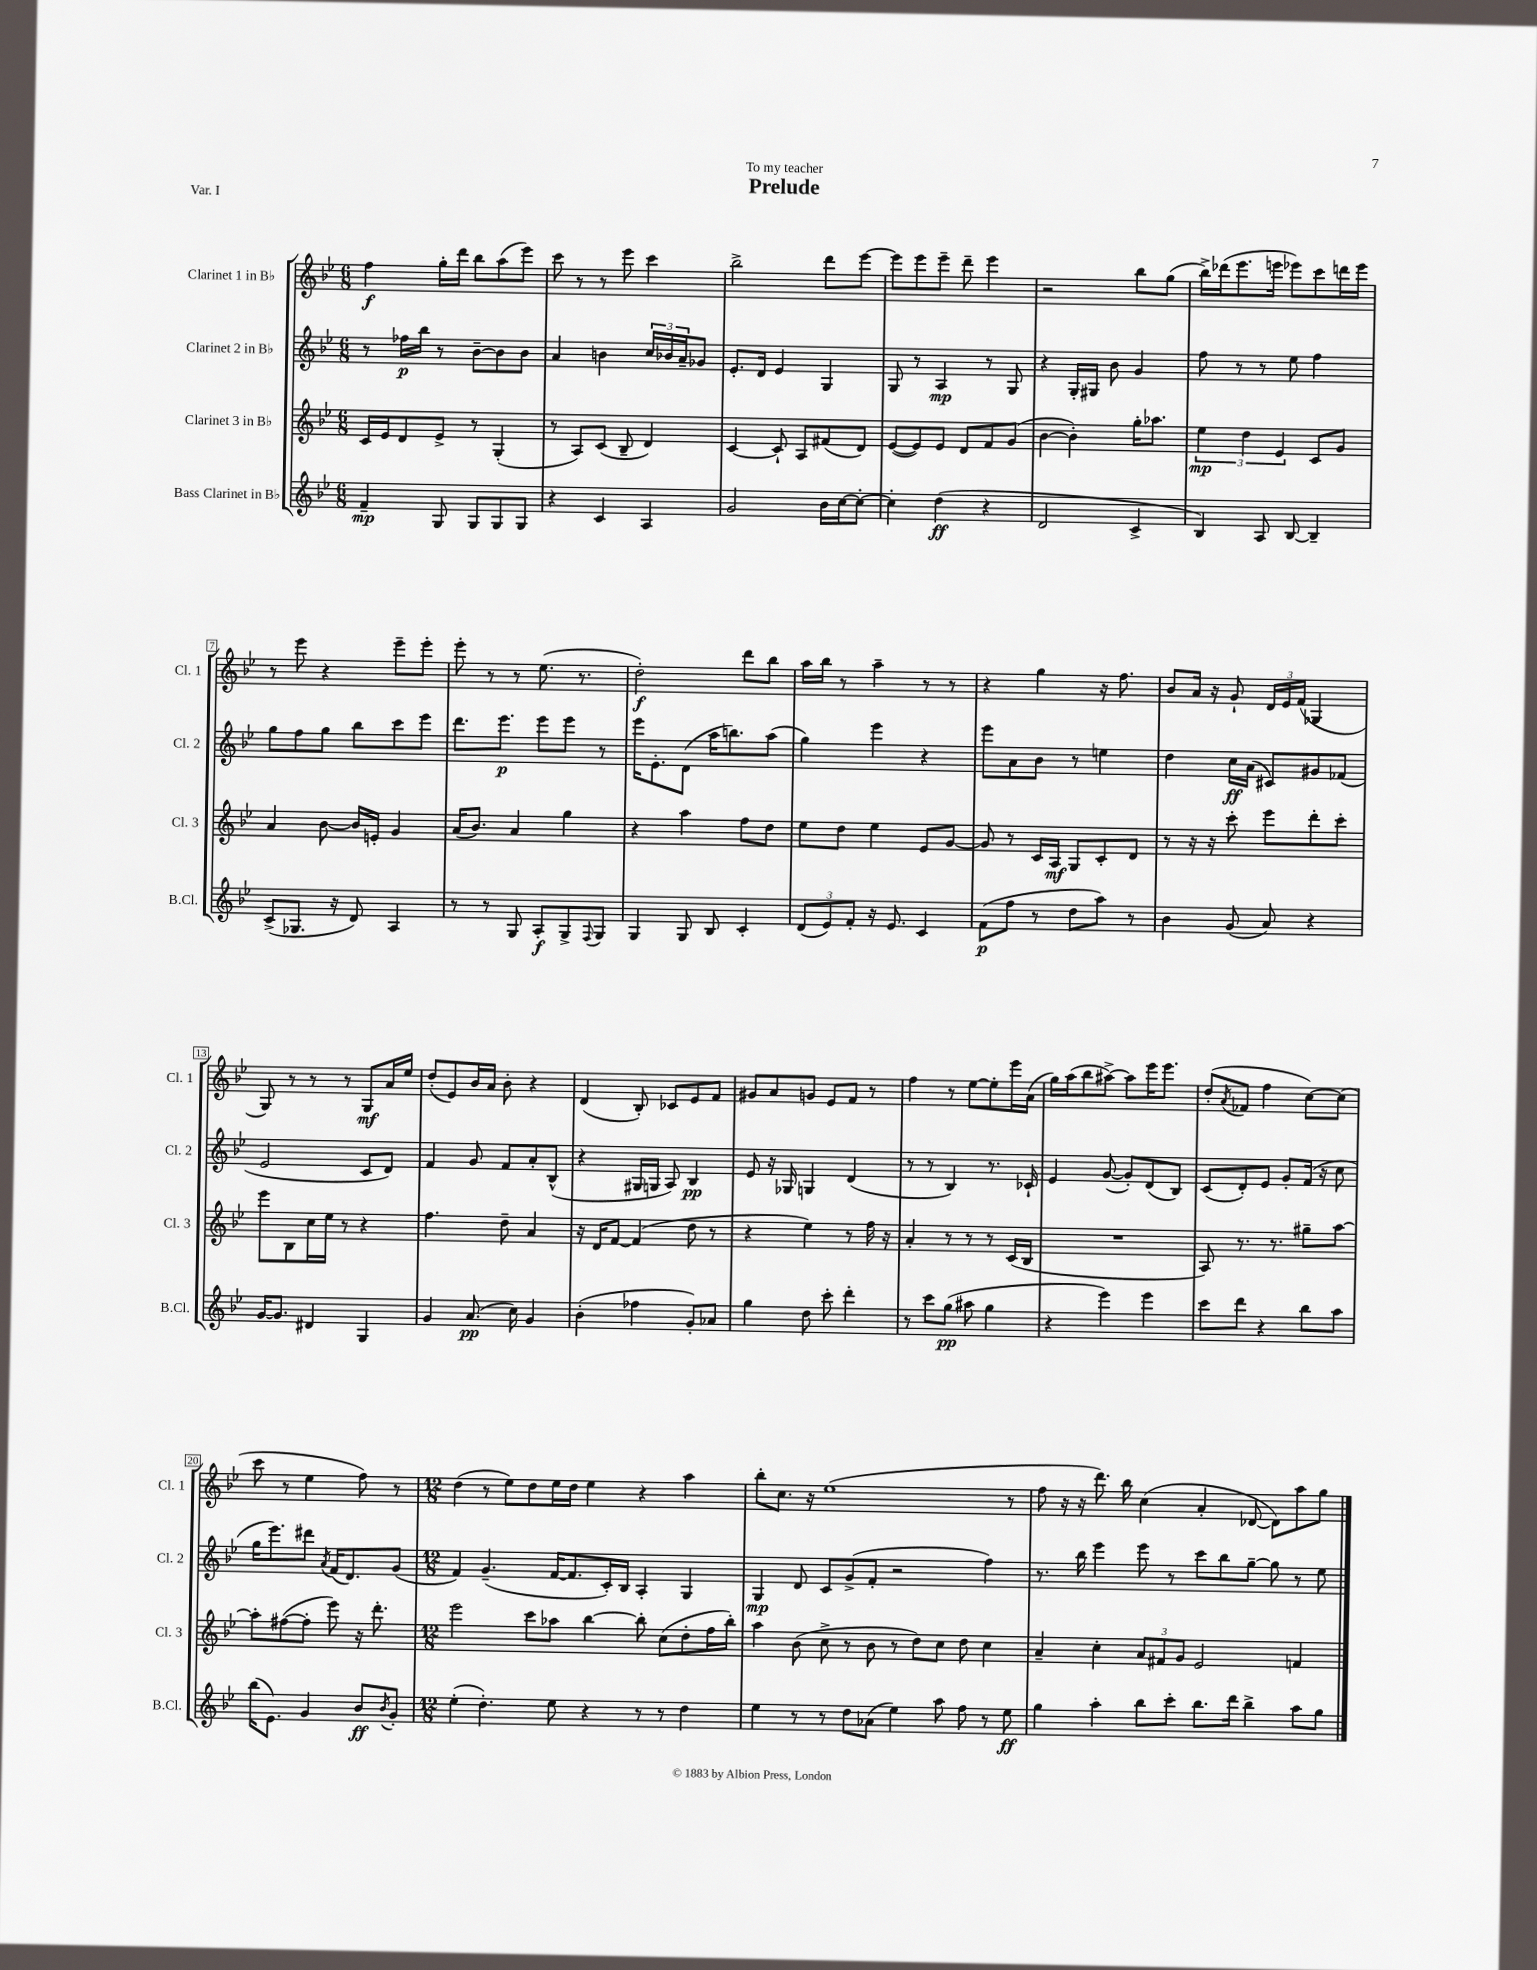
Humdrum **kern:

**kern	**dynam	**kern	**dynam	**kern	**dynam	**kern	**dynam
*part4	*part4	*part3	*part3	*part2	*part2	*part1	*part1
*staff4	*staff4	*staff3	*staff3	*staff2	*staff2	*staff1	*staff1
*I"Bass Clarinet in B♭	*	*I"Clarinet 3 in B♭	*	*I"Clarinet 2 in B♭	*	*I"Clarinet 1 in B♭	*
*I'B.Cl.	*	*I'Cl. 3	*	*I'Cl. 2	*	*I'Cl. 1	*
*clefG2	*	*clefG2	*	*clefG2	*	*clefG2	*
*k[b-e-]	*	*k[b-e-]	*	*k[b-e-]	*	*k[b-e-]	*
*M6/8	*	*M6/8	*	*M6/8	*	*M6/8	*
=1	=1	=1	=1	=1	=1	=1	=1
4f~/	mp	16c/LL	.	8r	.	4ff\	f
.	.	16e-/J	.	.	.	.	.
.	.	8d/	.	16ff-X\LL	p	.	.
.	.	.	.	16bb-\JJ	.	.	.
8G/	.	8e-^/J	.	8r	.	16gg'\LL	.
.	.	.	.	.	.	16ddd\JJ	.
8G/L	.	8r	.	[8b-~\L	.	8bb-\L	.
8G/	.	(4G'/	.	8b-\]	.	(8aa\	.
8G/J	.	.	.	8b-\J	.	8eee-\J)	.
=2	=2	=2	=2	=2	=2	=2	=2
4r	.	8r	.	4a/	.	8ccc\	.
.	.	8A/L)	.	.	.	8r	.
4c/	.	(8c/J	.	4bn\	.	8r	.
.	.	8B-~/	.	.	.	8eee-\	.
4A/	.	4d/)	.	24cc/LL	.	4ccc\	.
.	.	.	.	24b-X/	.	.	.
.	.	.	.	24a~/J	.	.	.
.	.	.	.	8g-X/J	.	.	.
=3	=3	=3	=3	=3	=3	=3	=3
2g/	.	[4c/	.	8.e-'/L	.	2bb-^\	.
.	.	.	.	16d/Jk	.	.	.
.	.	8c`/]	.	4e-/	.	.	.
.	.	8A/L	.	.	.	.	.
16b-\LL	.	(8f#X/	.	4G/	.	8ddd\L	.
[16cc\J	.	.	.	.	.	.	.
8cc'\J_	.	8d/J)	.	.	.	[8eee-\J	.
=4	=4	=4	=4	=4	=4	=4	=4
4cc'\]	.	([8e-/L	.	8G/	.	8eee-\L]	.
.	.	8e-/])	.	8r	.	8eee-\	.
(4dd\	ff	8e-/J	.	4A/	mp	8eee-~\J	.
.	.	8d/L	.	.	.	8ddd~\	.
4r	.	8f/	.	8r	.	4eee-\	.
.	.	(8g/J	.	8G/	.	.	.
=5	=5	=5	=5	=5	=5	=5	=5
2d/	.	[4b-\	.	4r	.	2r	.
.	.	4b-'\])	.	16G'/LL	.	.	.
.	.	.	.	16G#X/JJ	.	.	.
.	.	.	.	8b-\	.	.	.
4c^/	.	16gg'\KL	.	4g/	.	8bb-\L	.
.	.	8.aa-X\J	.	.	.	.	.
.	.	.	.	.	.	(8gg\J	.
=6	=6	=6	=6	=6	=6	=6	=6
4B-/)	.	6ee-\	mp	8ff\	.	16bb-^\LL)	.
.	.	.	.	.	.	(16ddd-X\J	.
.	.	.	.	8r	.	8.eee-\	.
.	.	6dd\	.	.	.	.	.
8A/	.	.	.	8r	.	.	.
.	.	.	.	.	.	16eeen\Jk	.
.	.	6e-/	.	.	.	.	.
[8B-/	.	.	.	8ee-\	.	8eee-X\L)	.
4B-~/]	.	8c/L	.	4ff\	.	8ccc\	.
.	.	8g/J	.	.	.	16dddn\L	.
.	.	.	.	.	.	16eee-\JJ	.
!!LO:LB:g=z
=7	=7	=7	=7	=7	=7	=7	=7
(8c^/L	.	4a/	.	8gg\L	.	8r	.
8.G-X/J	.	.	.	8ff\	.	8eee-\	.
.	.	[8b-\	.	8gg\J	.	4r	.
16r	.	.	.	.	.	.	.
8d/)	.	16b-/LL]	.	8bb-\L	.	.	.
.	.	16en'/JJ	.	.	.	.	.
4A/	.	4g/	.	8ccc\	.	8eee-~\L	.
.	.	.	.	8eee-\J	.	8eee-'\J	.
=8	=8	=8	=8	=8	=8	=8	=8
8r	.	(16a/KL	.	8.ddd\L	.	8eee-'\	.
.	.	8.b-/J)	.	.	.	.	.
8r	.	.	.	.	.	8r	.
.	.	.	.	8.eee-\J	p	.	.
8G/	.	4a/	.	.	.	8r	.
8A'/L	f	.	.	8eee-\L	.	(8.ee-\	.
8G^/	.	4gg\	.	8eee-\J	.	.	.
.	.	.	.	.	.	8.r	.
8qqF/	.	.	.	.	.	.	.
8G/J	.	.	.	8r	.	.	.
=9	=9	=9	=9	=9	=9	=9	=9
4G/	.	4r	.	16eee-\KL	.	2dd'\)	f
.	.	.	.	8.e-'\	.	.	.
8G/	.	4aa\	.	(8d\J	.	.	.
8B-/	.	.	.	16aa\KL	.	.	.
.	.	.	.	8.bbn\)	.	.	.
4c'/	.	8ff\L	.	.	.	8ddd\L	.
.	.	8dd\J	.	(8aa\J	.	8bb-\J	.
=10	=10	=10	=10	=10	=10	=10	=10
(12d/L	.	8ee-\L	.	4gg\)	.	16aa\LL	.
.	.	.	.	.	.	16bb-\JJ	.
12e-/)	.	.	.	.	.	.	.
.	.	8dd\J	.	.	.	8r	.
12f'/J	.	.	.	.	.	.	.
16r	.	4ee-\	.	4eee-\	.	4aa~\	.
8.e-/	.	.	.	.	.	.	.
4c/	.	8e-/L	.	4r	.	8r	.
.	.	[8g/J	.	.	.	8r	.
=11	=11	=11	=11	=11	=11	=11	=11
(8f\L	p	8g/]	.	8eee-\L	.	4r	.
8ff\J	.	8r	.	8a\	.	.	.
8r	.	16c/LL	.	8b-\J	.	4gg\	.
.	.	16A/JJ	mf	.	.	.	.
8dd\L	.	8G/L	.	8r	.	.	.
8aa\J)	.	8c'/	.	4een\	.	16r	.
.	.	.	.	.	.	8.ff\	.
8r	.	8d/J	.	.	.	.	.
=12	=12	=12	=12	=12	=12	=12	=12
4b-\	.	8r	.	4dd\	.	8b-/L	.
.	.	16r	.	.	.	16a/Jk	.
.	.	16r	.	.	.	16r	.
(8g/	.	8ccc'\	.	16cc\LL	ff	8g`/	.
.	.	.	.	(16a\JJ	.	.	.
8a/)	.	8eee-\L	.	8c#X/L)	.	24d/LL	.
.	.	.	.	.	.	24e-/	.
.	.	.	.	.	.	(24f/JJ	.
4r	.	8ddd'\	.	8g#X/	.	4G-X/	.
.	.	8ccc'\J	.	(8f-X/J	.	.	.
!!LO:LB:g=z
=13	=13	=13	=13	=13	=13	=13	=13
[16g/KL	.	8eee-\L	.	2e-/	.	8G/)	.
8.g/J]	.	.	.	.	.	.	.
.	.	8B-\	.	.	.	8r	.
4d#X/	.	16cc\L	.	.	.	8r	.
.	.	16ee-\JJ	.	.	.	.	.
.	.	8r	.	.	.	8r	.
4G/	.	4r	.	8c/L	.	8G/L	mf
.	.	.	.	8d/J)	.	16a/L	.
.	.	.	.	.	.	16ee-/JJ	.
=14	=14	=14	=14	=14	=14	=14	=14
4g/	.	4.ff\	.	4f/	.	(8dd'/L	.
.	.	.	.	.	.	8e-/)	.
(8.a/	pp	.	.	8g/	.	16b-/L	.
.	.	.	.	.	.	16a/JJ	.
.	.	8dd~\	.	8f/L	.	8b-'\	.
16cc\)	.	.	.	.	.	.	.
4g/	.	4a/	.	8a'/	.	4r	.
.	.	.	.	(8B-^^/J	.	.	.
=15	=15	=15	=15	=15	=15	=15	=15
(4b-'\	.	16r	.	4r	.	(4d/	.
.	.	16d/KL	.	.	.	.	.
.	.	[8f/J	.	.	.	.	.
4ff-X\	.	(4f/]	.	16G#X/LL	.	8B-'/)	.
.	.	.	.	16Gn/JJ	.	.	.
.	.	.	.	8A/)	.	8c-X/L	.
8g'/L)	.	8dd\	.	4B-/	pp	8e-/	.
8a-X/J	.	8r	.	.	.	8f/J	.
=16	=16	=16	=16	=16	=16	=16	=16
4gg\	.	4r	.	8e-/	.	8g#X/L	.
.	.	.	.	16r	.	8a/	.
.	.	.	.	16G-X/	.	.	.
8dd\	.	4ee-\)	.	4Gn/	.	8gn/J	.
8ccc'\	.	.	.	.	.	8e-/L	.
4ddd'\	.	8r	.	(4d/	.	8f/J	.
.	.	16ff\	.	.	.	8r	.
.	.	16r	.	.	.	.	.
=17	=17	=17	=17	=17	=17	=17	=17
8r	.	4a'/	.	8r	.	4ff\	.
8ccc\L	.	.	.	8r	.	.	.
(8gg\J	pp	8r	.	4B-/)	.	8r	.
8aa#X\	.	8r	.	.	.	[8ee-\L	.
4gg\	.	8r	.	8.r	.	8ee-'\]	.
.	.	(16c/LL	.	.	.	16eee-\L	.
.	.	16B-/JJ	.	16c-X`/	.	(16a\JJ	.
=18	=18	=18	=18	=18	=18	=18	=18
4r	.	2.r	.	4e-/	.	16gg\LL)	.
.	.	.	.	.	.	(16aa\J	.
.	.	.	.	.	.	8bb-\	.
4eee-\)	.	.	.	([8g/	.	[8aa#X^\J)	.
.	.	.	.	8g'/L])	.	8aa#\L]	.
4eee-\	.	.	.	(8d/	.	16eee-\K	.
.	.	.	.	.	.	8.eee-\J	.
.	.	.	.	8B-/J)	.	.	.
=19	=19	=19	=19	=19	=19	=19	=19
8ccc\L	.	8A/)	.	(8c/L	.	(8dd'/L	.
.	.	.	.	.	.	8qa/	.
8ddd\J	.	8.r	.	8d'/)	.	8f-X/J	.
4r	.	.	.	8e-/J	.	4ff\	.
.	.	8.r	.	.	.	.	.
.	.	.	.	8g'/L	.	.	.
8bb-\L	.	8gg#X~\L	.	(16f/Jk	.	[8cc\L)	.
.	.	.	.	16r	.	.	.
8aa\J	.	[8aa\J	.	8cc\	.	(8cc\J]	.
!!LO:LB:g=z
=20	=20	=20	=20	=20	=20	=20	=20
(16bb-\KL	.	8aa'\L]	.	16gg\KL	.	8ccc\	.
8.e-\J)	.	.	.	8.eee-\)	.	.	.
.	.	([8ff#X\	.	.	.	8r	.
4g/	.	8ff#'\J]	.	8ddd#X\J	.	4ee-\	.
.	.	.	.	8qa/	.	.	.
.	.	8eee-\)	.	(16f/KL	.	.	.
.	.	.	.	8.d/)	.	.	.
8b-/L	ff	16r	.	.	.	8ff\)	.
.	.	8.ddd'\	.	.	.	.	.
8qb-/	.	.	.	.	.	.	.
8g'/J	.	.	.	(8g/J	.	8r	.
=21	=21	=21	=21	=21	=21	=21	=21
*M12/8	*	*M12/8	*	*M12/8	*	*M12/8	*
(4ee-'\	.	2eee-\	.	4f/)	.	(4dd\	.
4.dd'\)	.	.	.	(4.g~/	.	8r	.
.	.	.	.	.	.	8ee-\L)	.
.	.	8ccc\L	.	.	.	8dd\	.
8ee-\	.	8aa-X\J	.	[16f/KL	.	16ee-\L	.
.	.	.	.	8.f/]	.	16dd\JJ	.
4r	.	[4bb-\	.	.	.	4ee-\	.
.	.	.	.	16c'/L)	.	.	.
.	.	.	.	16B-/JJ	.	.	.
8r	.	8bb-'\]	.	4A'/	.	4r	.
8r	.	(8cc\L	.	.	.	.	.
4dd\	.	8dd'\	.	4G/	.	4aa\	.
.	.	16ff\L	.	.	.	.	.
.	.	16bb-'\JJ)	.	.	.	.	.
=22	=22	=22	=22	=22	=22	=22	=22
4ee-\	.	4aa\	.	4G/	mp	8bb-'\L	.
.	.	.	.	.	.	8.cc\J	.
8r	.	(8b-\	.	8d/	.	.	.
.	.	.	.	.	.	16r	.
8r	.	8cc^\	.	8c/L	.	(1ee-	.
8dd\L	.	8r	.	(8g^/	.	.	.
(8a-X\J	.	8b-\	.	8f'/J	.	.	.
4ee-\)	.	8r	.	2r	.	.	.
.	.	8dd\L)	.	.	.	.	.
8aa\	.	8cc\J	.	.	.	.	.
8ff\	.	8dd\	.	.	.	.	.
8r	.	4cc\	.	4ff\)	.	.	.
8ee-\	ff	.	.	.	.	8r	.
=23	=23	=23	=23	=23	=23	=23	=23
4gg\	.	4a~/	.	8.r	.	8ff\	.
.	.	.	.	.	.	16r	.
.	.	.	.	16bb-\	.	16r	.
4aa'\	.	4cc'\	.	4eee-\	.	8.ddd\)	.
.	.	.	.	.	.	16bb-\	.
8bb-\L	.	12a/L	.	8eee-\	.	(4cc\	.
.	.	12f#X/	.	.	.	.	.
8ccc'\J	.	.	.	8r	.	.	.
.	.	12g/J	.	.	.	.	.
8.bb-\L	.	2e-/	.	8ccc\L	.	4a'/	.
.	.	.	.	8bb-\	.	.	.
16ddd\Jk	.	.	.	.	.	.	.
4bb-^\	.	.	.	[8gg~\J	.	[8d-X/	.
.	.	.	.	8gg\]	.	8d-\L])	.
8aa\L	.	4fn/	.	8r	.	8aa\	.
8gg\J	.	.	.	8ee-\	.	8gg\J	.
==	==	==	==	==	==	==	==
*-	*-	*-	*-	*-	*-	*-	*-
